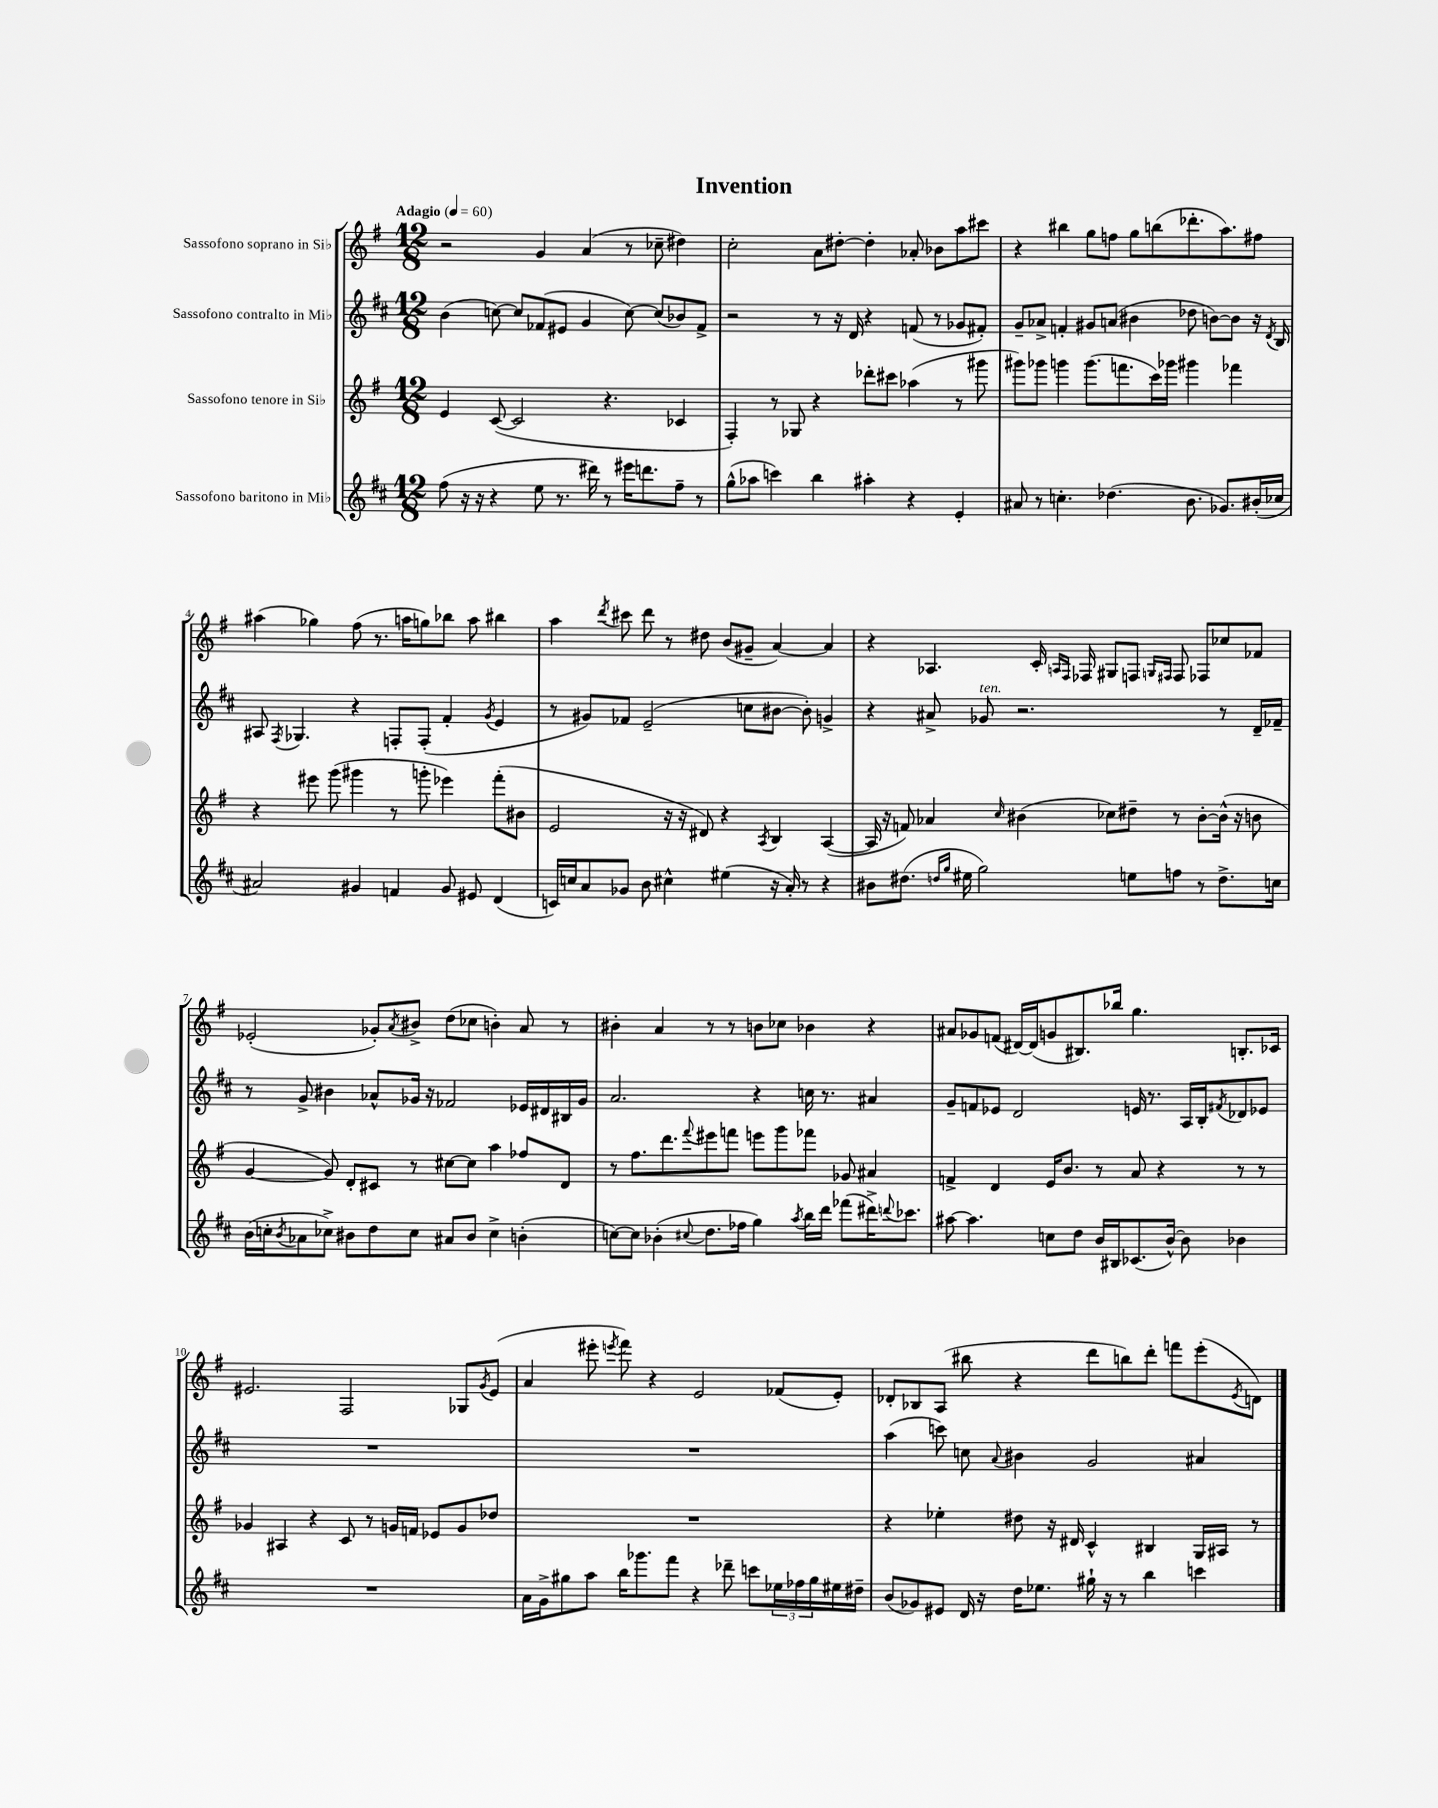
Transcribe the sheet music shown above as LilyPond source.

\header { title = "Invention" }
<<
\new StaffGroup <<
\new Staff = "s0" \with { instrumentName = "Sassofono soprano in Sib" } {
    \clef treble \key g \major \numericTimeSignature \time 12/8 \tempo "Adagio" 4 = 60
    r2 g'4 a'4( r8 ces''8-- dis''4) |
    c''2-. a'8 dis''8~-. dis''4-. aes'8-. bes'8 a''8 cis'''8 |
    r4 bis''4 g''8 f''8 g''8 b''8( des'''8.-. a''8.) fis''8 |
    ais''4( ges''4) fis''8( r8. a''16 g''8) bes''8 a''8 bis''4 |
    a''4 \acciaccatura { d'''8 } cis'''8 d'''8 r8 dis''8 b'8( gis'8-- a'4~) a'4 |
    r4 aes4. c'16-. \grace { a16 fis16 } fes16 gis8 f8 \grace { g16 fis16 } fis8 fes8 ces''8 fes'8 |
    ees'2-.( ges'8-.) \acciaccatura { a'8 } bis'8-> d''8( ces''8 b'4-.) a'8 r8 |
    bis'4-. a'4 r8 r8 b'8 ces''8 bes'4 r4 |
    ais'8 ges'8 f'8( dis'16~) dis'16( g'8 bis8.) bes''16 g''4. b8.-. ces'16 |
    eis'2. fis2 ges8 \acciaccatura { g'8 } eis'8( |
    a'4 eis'''8-. \acciaccatura { e'''8 } fis'''8) r4 e'2 fes'8( e'8-.) |
    des'8-. bes8 a8( bis''8 r4 d'''8 b''8) d'''8-. f'''8 e'''8-.( \acciaccatura { e'8 } d'8) \bar "|." |
}
\new Staff = "s1" \with { instrumentName = "Sassofono contralto in Mib" } {
    \clef treble \key d \major \numericTimeSignature \time 12/8
    b'4( c''8~) c''8 fes'8( eis'8 g'4 c''8~) c''8( bes'8) fes'8-> |
    r2 r8 r16 d'16 r4 f'8( r8 ges'8 fis'8-.) |
    g'8-- aes'8-> f'4-. gis'8 a'8( bis'4 des''8 b'8~) b'8 r16 \acciaccatura { d'8 } b16 |
    ais8 \acciaccatura { fis8 } ges4. r4 f8-. f8-.( fis'4-. \acciaccatura { g'8 } e'4 |
    r8 gis'8) fes'8 e'2--( c''8 bis'8~ bis'8-.) g'4-> |
    r4 ais'8-> ges'8^\markup { \italic "ten." } r2. r8 d'16-- fes'16-- |
    r8 g'8-> bis'4 aes'8-^ ges'16 r16 fes'2 ees'16 dis'16 bis16 ges'16 |
    a'2. r4 c''16 r8. ais'4 |
    g'8-- f'8 ees'8 d'2 e'16 r8. a16 b16-. \acciaccatura { fis'8 } des'8 ees'8 |
    R1. |
    R1. |
    a''4( c'''8) c''8 \appoggiatura { a'8 } bis'4 g'2 ais'4 \bar "|." |
}
\new Staff = "s2" \with { instrumentName = "Sassofono tenore in Sib" } {
    \clef treble \key g \major \numericTimeSignature \time 12/8
    e'4 c'8~( c'2 r4. ces'4 |
    fis4-.) r8 ges8 r4 des'''8-. cis'''8 aes''4( r8 gis'''8 |
    gis'''8) ges'''8 g'''4 g'''8.( f'''8. c'''16) ges'''16 gis'''4 fes'''4 |
    r4 eis'''8 g'''8( gis'''4 r8 g'''8-. ees'''4) fis'''8-.( bis'8 |
    e'2 r16 r16 dis'8) r4 \acciaccatura { a8 } b4 a4~( |
    a16 r16 f'8) aes'4 \grace { c''16 } bis'4( ces''8) dis''8-- r8 bis'8~-. bis'16-^( r16 b'8 |
    g'4~ g'8) d'8-. cis'8 r8 cis''8~ cis''8 a''4 fes''8 d'8 |
    r8 fis''8. d'''8. \appoggiatura { fis'''8 } eis'''8 f'''8 e'''8 g'''8 fes'''8 ges'8 ais'4 |
    f'4-> d'4 e'16 b'8. r8 a'8 r4 r8 r8 |
    ges'4 ais4 r4 c'8 r8 g'16 f'16 ees'8 g'8 des''8 |
    R1. |
    r4 ees''4-. dis''8 r16 dis'16 c'4-^ bis4 g16 ais16 r8 \bar "|." |
}
\new Staff = "s3" \with { instrumentName = "Sassofono baritono in Mib" } {
    \clef treble \key d \major \numericTimeSignature \time 12/8
    fis''8( r16 r16 r4 e''8 r8. dis'''16) r8 eis'''16 d'''8. fis''8-- r8 |
    g''8-^( aes''8 c'''4) b''4 ais''4-. r4 e'4-. |
    ais'8 r8 c''4.-. des''4.( b'8. ges'8.) bis'16-.( ces''16 |
    ais'2) gis'4 f'4 gis'8 eis'8 d'4( |
    c'16) c''16 a'8 ges'8 b'8 cis''4-^ eis''4( r16 a'16-.) r8 r4 |
    bis'8 dis''8.( \grace { d''16 g''16 } eis''16 g''2) e''8 f''8 r8 d''8.-> c''16 |
    b'16( c''16-. \acciaccatura { b'8 } aes'8 ces''8->) bis'8 d''8 ces''8 ais'8 bis'8 ces''4-> b'4-.( |
    c''8~) c''8 bes'4-.( \appoggiatura { cis''8 } d''8. fes''16 g''4) \acciaccatura { a''8 } b''16 d'''16 fes'''8( dis'''16->) \appoggiatura { d'''8 } ces'''8. |
    ais''8~ ais''4. c''8 d''8 b'16 bis16 ces'8.( b'16~-^) b'8 bes'4 |
    R1. |
    a'16 g'16-> gis''8 a''8 b''16 ges'''8. fis'''8 r4 des'''8-- c'''8 \tuplet 3/2 { ees''16 fes''16 gis''16 } eis''16 dis''16-- |
    b'8( ges'8) eis'8 d'16 r16 d''16 ees''8. gis''16-! r16 r8 b''4 c'''4 \bar "|." |
}
>>
>>
